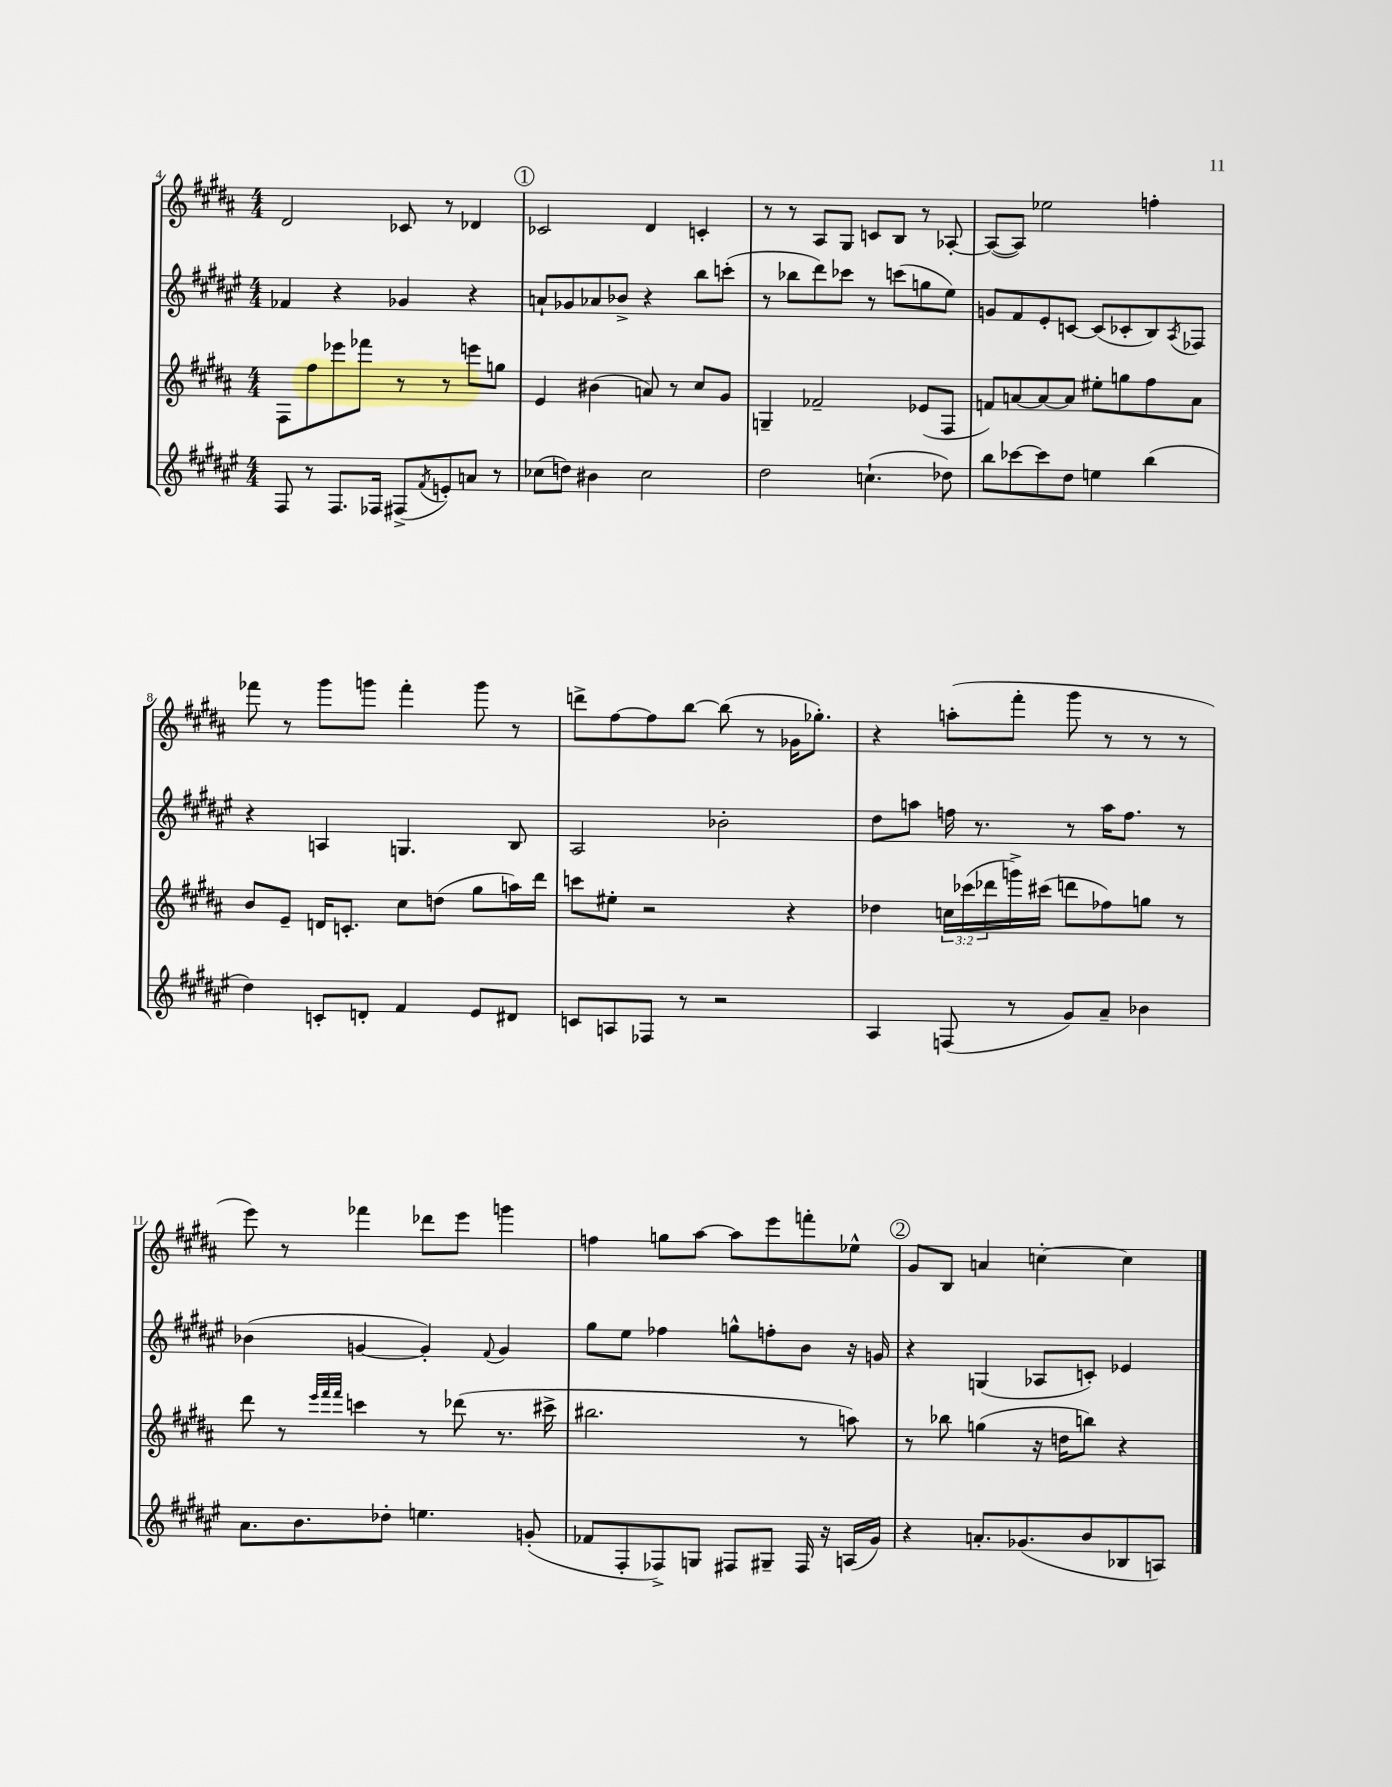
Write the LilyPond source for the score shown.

<<
\new StaffGroup <<
\new Staff = "s0" {
    \clef treble \key b \major \numericTimeSignature \time 4/4
    dis'2 ces'8 r8 des'4 |
    \mark \markup { \circle "1" } ces'2 dis'4 c'4-. |
    r8 r8 ais8 gis8 c'8 b8 r8 aes8~-. |
    aes8~( aes8) ees''2 f''4-. |
    fes'''8 r8 gis'''8 g'''8 fes'''4-. g'''8 r8 |
    d'''8-> fis''8~ fis''8 b''8~ b''8( r8 ges'16 ges''8.-.) |
    r4 a''8-.( fis'''8-. gis'''8 r8 r8 r8 |
    e'''8) r8 fes'''4 des'''8 e'''8 g'''4 |
    f''4 g''8 ais''8~ ais''8 e'''8 f'''8-. ees''8-^ |
    \mark \markup { \circle "2" } gis'8 b8 a'4 c''4~-. c''4 \bar "|." |
}
\new Staff = "s1" {
    \clef treble \key fis \major \numericTimeSignature \time 4/4
    fes'4 r4 ges'4 r4 |
    \mark \markup { \circle "1" } a'8-! ges'8 aes'8 bes'8-> r4 b''8 c'''8-.( |
    r8 bes''8 dis'''8) ces'''8 r8 c'''8( g''8 eis''8) |
    g'8 fis'8 eis'8-. c'8~ c'8( ces'8-. b8) \acciaccatura { ais8 } fes8 |
    r4 a4 g4. b8 |
    ais2 bes'2-. |
    dis''8 a''8 f''16 r8. r8 a''16 f''8. r8 |
    bes'4( g'4~ g'4-.) \appoggiatura { fis'8 } g'4 |
    gis''8 eis''8 fes''4 g''8-^ f''8-. b'8 r16 g'16 |
    \mark \markup { \circle "2" } r4 g4( aes8 c'8-.) ees'4 \bar "|." |
}
\new Staff = "s2" {
    \clef treble \key b \major \numericTimeSignature \time 4/4 \override Staff.TupletNumber.text = #tuplet-number::calc-fraction-text
    fis8 fis''8 ees'''8 fes'''8 r8 r8 e'''8 g''8 |
    \mark \markup { \circle "1" } e'4 bis'4( a'8) r8 cis''8 gis'8 |
    g4-- fes'2-- ees'8( fis8 |
    f'8) a'8~ a'8~ a'8 eis''8-. g''8 fis''8 a'8 |
    b'8 e'8-- d'16 c'8.-. cis''8 d''8( gis''8 a''16) dis'''16 |
    c'''8 eis''8-. r2 r4 |
    des''4 \tuplet 3/2 { c''16 ces'''16( des'''16 } g'''16->) cis'''16( d'''8 fes''8) g''8 r8 |
    dis'''8 r8 \grace { e'''32 fis'''32 fis'''32 } c'''4 r8 des'''8( r8. cis'''16-> |
    bis''2. r8 a''8) |
    \mark \markup { \circle "2" } r8 bes''8 g''4( r16 d''16 b''8) r4 \bar "|." |
}
\new Staff = "s3" {
    \clef treble \key fis \major \numericTimeSignature \time 4/4
    fis8 r8 fis8. fes16 fis8->( \acciaccatura { fis'8 } e'8-.) a'8 r8 |
    \mark \markup { \circle "1" } ces''8( d''8) bis'4 ces''2 |
    dis''2 c''4.-!( des''8) |
    b''8 ces'''8~ ces'''8 dis''8 e''4 b''4( |
    dis''4) c'8-. d'8-. fis'4 eis'8 dis'8 |
    c'8 a8 fes8 r8 r2 |
    ais4 f8( r8 gis'8) ais'8-- bes'4 |
    ais'8. b'8. des''8-. e''4. g'8-.( |
    fes'8 fis8-. fes8->) g8 fis8 gis8-- fis16 r16 a16( gis'16) |
    \mark \markup { \circle "2" } r4 a'8.-. ges'8.( b'8 bes8 a8) \bar "|." |
}
>>
>>
\layout { \context { \Score currentBarNumber = #4 } }
